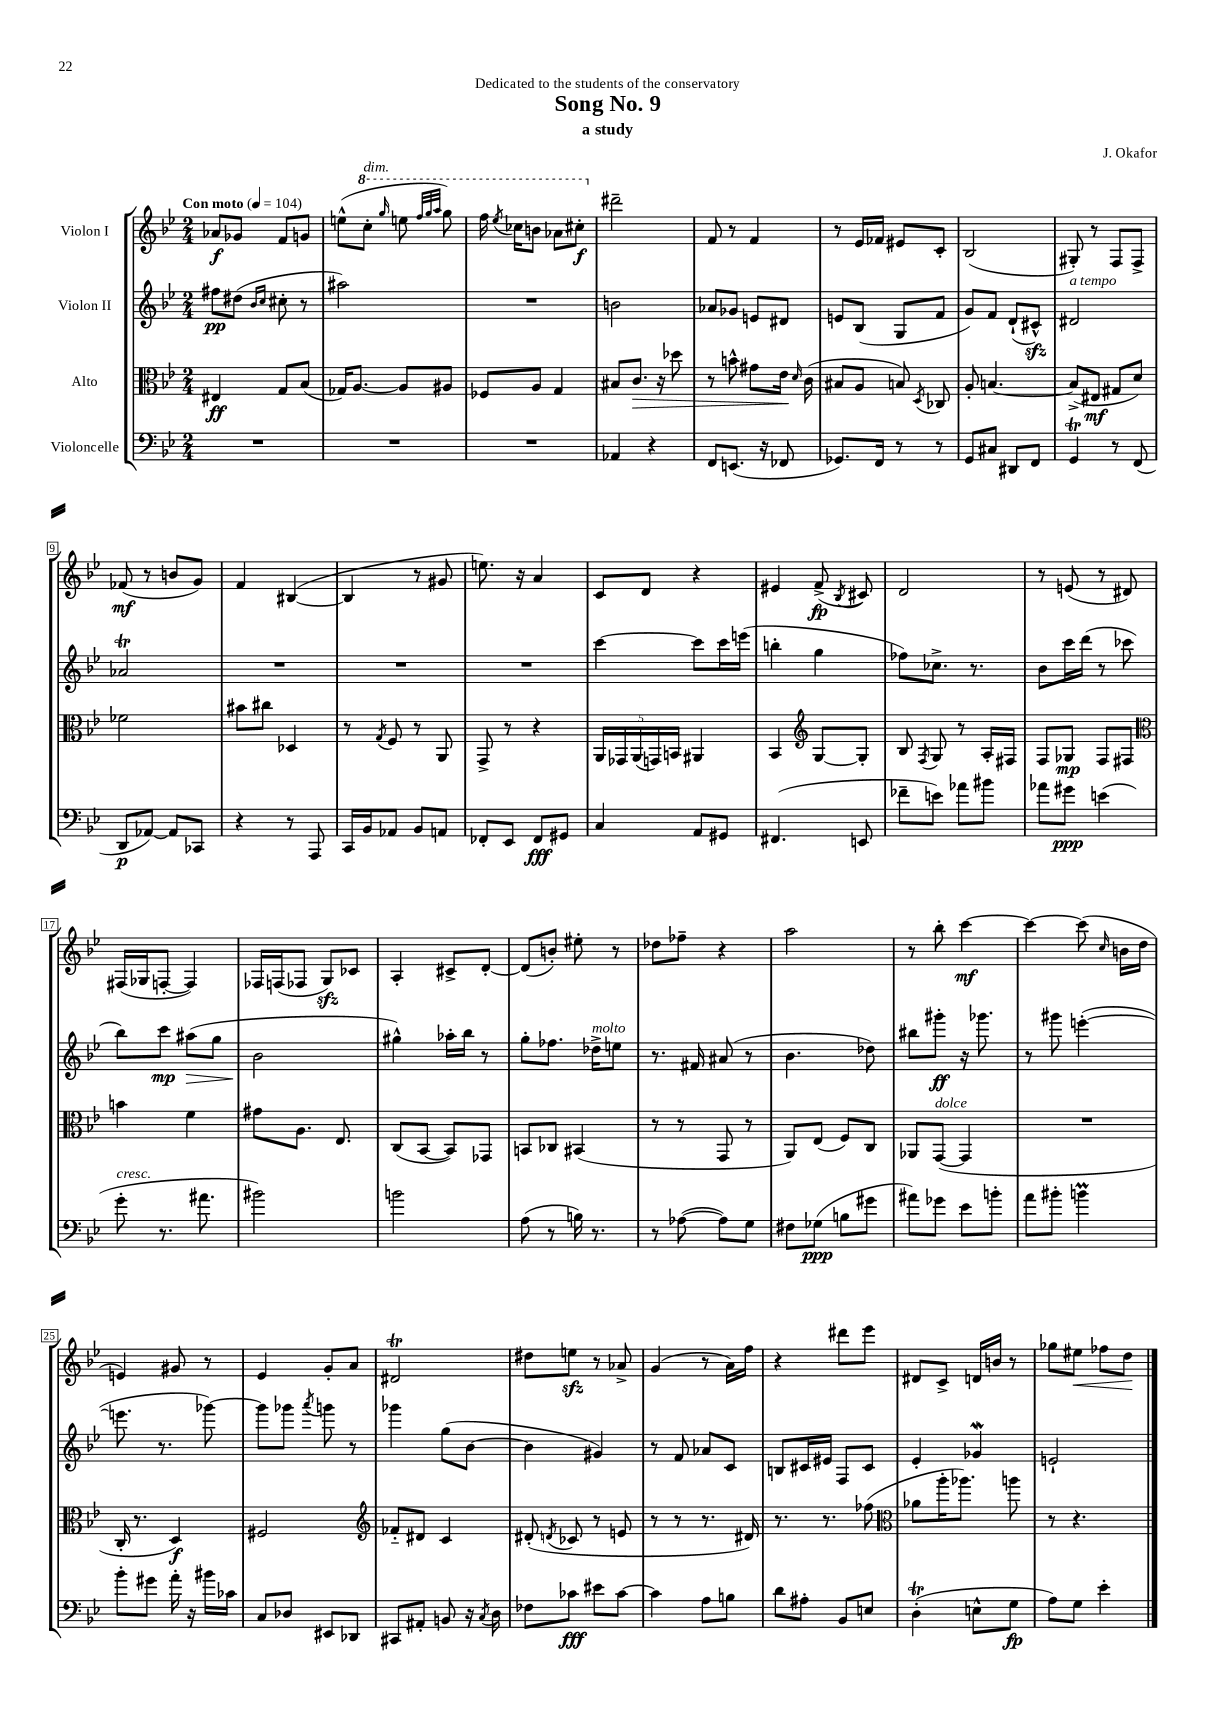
\header { title = "Song No. 9" composer = "J. Okafor" subtitle = "a study" dedication = "Dedicated to the students of the conservatory" }
<<
\new StaffGroup <<
\new Staff = "s0" \with { instrumentName = "Violon I" } {
    \clef treble \key bes \major \numericTimeSignature \time 2/4 \tempo "Con moto" 4 = 104
    \autoBeamOff aes'8[\f ges'8] f'8[ g'8] |
    e''8[-^( \ottava #1 c'''8]-.^\markup { \italic "dim." } \grace { g'''16 } e'''8 \grace { f'''32[ g'''32 a'''32] } g'''8) |
    f'''16 \acciaccatura { ees'''8 } ces'''16[ b''8] aes''8[ cis'''8]-.\f \ottava #0 |
    dis'''2-- |
    f'8 r8 f'4 |
    r8 ees'16[ fes'16] eis'8[ c'8]-. |
    bes2( |
    gis8-.) r8 f8[ f8]-> |
    fes'8\mf( r8 b'8[ g'8]) |
    f'4 bis4~( |
    bis4 r8 gis'8 |
    e''8.) r16 a'4 |
    c'8[ d'8] r4 |
    eis'4 f'8->\fp( \acciaccatura { bes8 } cis'8) |
    d'2 |
    r8 e'8( r8 dis'8) |
    fis16[( ges16 f8]~-. f4) |
    fes16[ f16( fes8] g8[\sfz) ces'8] |
    a4-. cis'8[-> d'8]~-. |
    d'8[( b'8]-.) eis''8-. r8 |
    des''8[ fes''8]-- r4 |
    a''2 |
    r8 bes''8-. c'''4~\mf |
    c'''4~ c'''8( \grace { c''16 } b'16[ d''16] |
    e'4) gis'8 r8 |
    ees'4 g'8[-. a'8] |
    dis'2\trill |
    dis''8[ e''8]\sfz r8 aes'8-> |
    g'4( r8 a'16[) f''16] |
    r4 dis'''8[ ees'''8] |
    dis'8[ c'8]-> d'16[ b'16] r8 |
    ges''8[ eis''8]\< fes''8[ d''8]\! \bar "|." |
}
\new Staff = "s1" \with { instrumentName = "Violon II" } {
    \clef treble \key bes \major \numericTimeSignature \time 2/4
    \autoBeamOff fis''8[\pp dis''8]( \grace { bes'16[ c''16] } cis''8-. r8 |
    ais''2) |
    R2 |
    b'2 |
    aes'8[ ges'8] e'8[ dis'8] |
    e'8[ bes8]( g8[ f'8] |
    g'8[) f'8] d'8[-!( cis'8]-^\sfz) |
    dis'2^\markup { \italic "a tempo" } |
    aes'2\trill |
    R2 |
    R2 |
    R2 |
    c'''4~ c'''8[ c'''16 e'''16]( |
    b''4-. g''4 |
    fes''8[) ces''8.]-> r8. |
    bes'8[ c'''16 d'''16]( r8 ces'''8 |
    bes''8[) c'''8]\mp ais''8[\>( g''8] |
    bes'2\! |
    gis''4-^) aes''16[-. bes''16] r8 |
    g''8[-. fes''8.] des''16[->^\markup { \italic "molto" } e''8] |
    r8. fis'16 ais'8( r8 |
    bes'4. des''8) |
    bis''8[ gis'''8]-.\ff r16 ges'''8. |
    r8 gis'''8 e'''4~-.( |
    e'''8. r8. ges'''8~) |
    ges'''8[ ges'''8] \acciaccatura { a'''8 } g'''8 r8 |
    ges'''4 g''8[( bes'8]~ |
    bes'4 gis'4) |
    r8 f'8 aes'8[ c'8] |
    b8[ cis'16 eis'16] f8[ cis'8] |
    ees'4-. ges'4\mordent |
    e'2-! \bar "|." |
}
\new Staff = "s2" \with { instrumentName = "Alto" } {
    \clef alto \key bes \major \numericTimeSignature \time 2/4
    \autoBeamOff eis4\ff g8[ bes8]( |
    ges16[) a8.]~ a8[ ais8] |
    fes8[ a8] g4 |
    bis8[ c'8.]\> r16 des''8 |
    r8 b'8-^ gis'8[ ees'16]\! \grace { d'16 } c'16( |
    bis8[ a8] b8) \acciaccatura { d8 } ces8 |
    a8-. b4.~ |
    b8[->( eis8]\mf gis8[ d'8]) |
    fes'2 |
    bis'8[ cis''8] des4 |
    r8 \acciaccatura { g8 } f8 r8 a,8 |
    g,8-> r8 r4 |
    \tuplet 5/4 { a,16[ ges,16 a,16( g,16) b,16] } ais,4 |
    bes,4 \clef treble g8[~ g8]-. |
    bes8 \acciaccatura { f8 } g8 r8 a16[-. fis16] |
    f8[ ges8]\mp f8[ fis8] |
    \clef alto b'4 f'4 |
    gis'8[ a8.] ees8. |
    c8[( bes,8]~ bes,8[) ges,8] |
    b,8[ ces8] bis,4( |
    r8 r8 g,8 r8 |
    a,8[) ees8]( f8[) c8] |
    aes,8[ g,8]~^\markup { \italic "dolce" }( g,4 |
    R2 |
    c16-. r8. d4\f) |
    fis2 |
    \clef treble fes'8[-_ dis'8] c'4 |
    dis'8-.( \acciaccatura { d'8 } ces'8 r8 e'8 |
    r8 r8 r8. dis'16) |
    r8. r8. fes''8( |
    \clef alto aes'8[ a''16-. aes''8.]) a''8 |
    r8 r4. \bar "|." |
}
\new Staff = "s3" \with { instrumentName = "Violoncelle" } {
    \clef bass \key bes \major \numericTimeSignature \time 2/4
    \autoBeamOff R2 |
    R2 |
    R2 |
    aes,4 r4 |
    f,8[ e,8.]( r16 fes,8 |
    ges,8.[) f,16] r8 r8 |
    g,8[ cis8] dis,8[ f,8] |
    g,4\trill r8 f,8( |
    d,8[\p aes,8]~) aes,8[ ces,8] |
    r4 r8 a,,8 |
    c,16[ bes,16 aes,8] bes,8[ a,8] |
    fes,8[-. ees,8] fes,8[\fff gis,8] |
    c4 a,8[ gis,8] |
    fis,4.( e,8 |
    fes'8[-- e'8]) aes'8[ bis'8] |
    aes'8[ gis'8]\ppp e'4( |
    g'8-.^\markup { \italic "cresc." } r8. ais'8. |
    bis'2) |
    b'2 |
    a8( r8 b16) r8. |
    r8 aes8~( aes8[) g8] |
    fis8[ ges8]\ppp( b8[ gis'8] |
    ais'8[) ges'8] ees'8[ b'8]-. |
    a'8[ bis'8]-. b'4\prall |
    bes'8[-. gis'8] a'16-. r16 bis'16[ ces'16] |
    c8[ des8] eis,8[ des,8] |
    cis,8[ ais,8]-. b,8 r16 \acciaccatura { c8 } d16 |
    fes8[ ces'8]\fff eis'8[ ces'8]~ |
    ces'4 a8[ b8] |
    d'8[ ais8]-. bes,8[ e8] |
    d4-.\trill( e8[-^ g8]\fp |
    a8[) g8] ees'4-. \bar "|." |
}
>>
>>
\layout { \context { \Score \override BarNumber.stencil = #(make-stencil-boxer 0.1 0.3 ly:text-interface::print) } }
